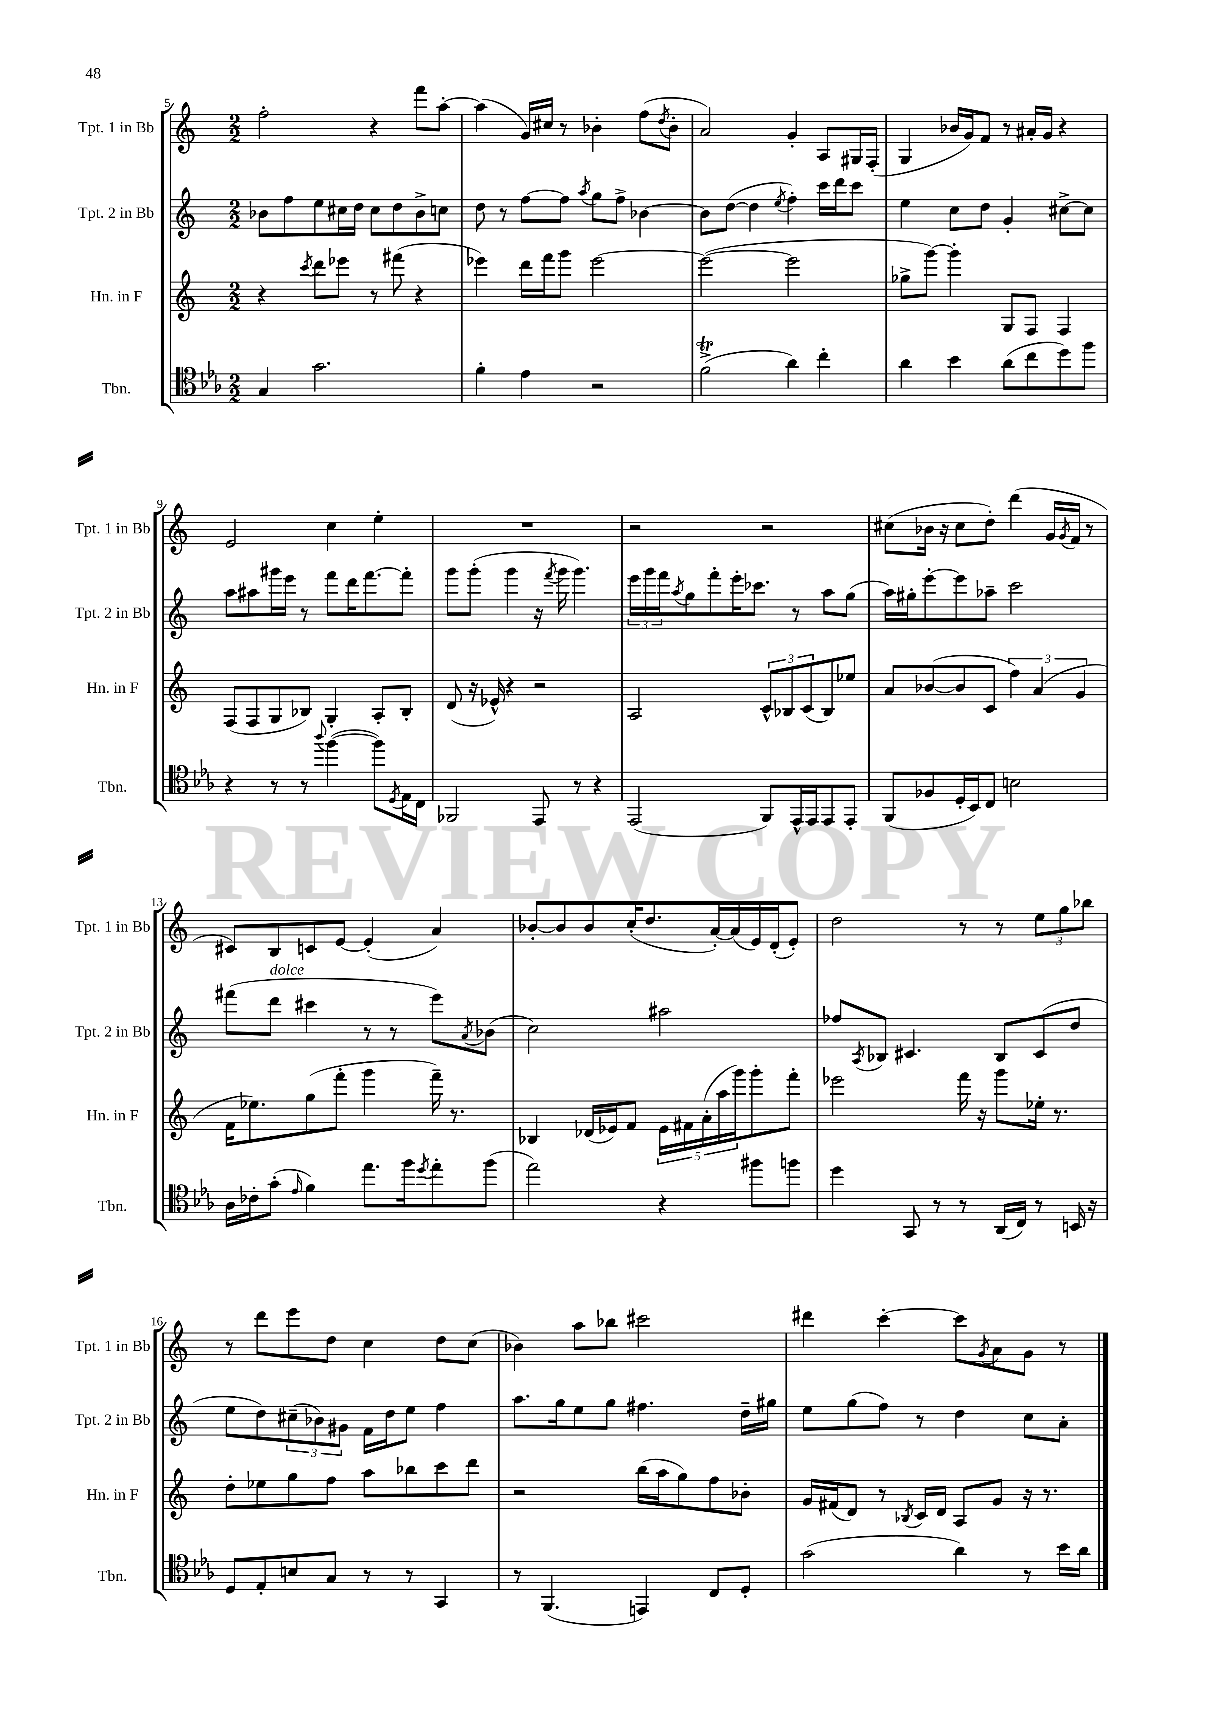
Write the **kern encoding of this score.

**kern	**kern	**kern	**kern
*part4	*part3	*part2	*part1
*staff4	*staff3	*staff2	*staff1
*I"Tbn.	*I"Hn. in F	*I"Tpt. 2 in Bb	*I"Tpt. 1 in Bb
*I'Tbn.	*I'Hn. in F	*I'Tpt. 2 in Bb	*I'Tpt. 1 in Bb
*clefC4	*clefG2	*clefG2	*clefG2
*k[b-e-a-]	*k[]	*k[]	*k[]
*M2/2	*M2/2	*M2/2	*M2/2
=5	=5	=5	=5
4G/	4r	8b-X\L	2ff'\
.	.	8ff\	.
.	8qccc/	.	.
2.g\	8ddd\L	8ee\	.
.	8eee-X\J	16cc#X\L	.
.	.	16dd\JJ	.
.	8r	8cc#\L	4r
.	(8fff#X\	8dd\	.
.	4r	8b-^\	8fff\L
.	.	8ccn\J	[8aa'\J
=6	=6	=6	=6
4f'\	4eee-X\)	8dd\	(4aa\]
.	.	8r	.
4e-\	16ddd\LL	[8ff\L	16g/LL)
.	16fff\J	.	16cc#X/JJ
.	8ggg\J	8ff\J]	8r
.	.	8qaa/	.
2r	[2eee-\	8gg\L	4b-X'\
.	.	8ff^\J	.
.	.	[4b-X\	(8ff\L
.	.	.	8qdd/
.	.	.	8b-'\J
=7	=7	=7	=7
(2fT^\	(2eee-\_	8b-\L]	2a/)
.	.	([8dd\J	.
.	.	4dd\]	.
.	.	8qee/	.
4a-\)	2eee-\]	4ff'\)	4g'/
4cc'\	.	16ccc\LL	8A/L
.	.	16ddd\J	.
.	.	8ccc\J	16G#X/L
.	.	.	(16F'/JJ
=8	=8	=8	=8
4a-\	8gg-X^\L	4ee\	4G/
.	[8ggg\J)	.	.
4b-\	4ggg'\]	8cc\L	16b-X/LL
.	.	.	16g/J)
.	.	8dd\J	8f/J
(8a-\L	8G/L	4g'/	8r
8cc\	8F/J	.	16a#X'/LL
.	.	.	16g/JJ
8dd\)	4F/	[8cc#X^\L	4r
8ff\J	.	8cc#\J]	.
!!LO:LB:g=z
=9	=9	=9	=9
4r	(8F/L	8aa\L	2e/
.	8F/	8aa#X\	.
8r	8G/	16ggg#X\L	.
.	.	16eee\JJ	.
8r	8B-X/J)	8r	.
8qqaa-/	.	.	.
([4ff\	4G'/	8fff\L	4cc\
.	.	16ddd\K	.
.	.	[8.fff\	.
8ff\L])	8A'/L	.	4ee'\
8qD/	.	.	.
16E-\L	8B-'/J	8fff'\J]	.
16C\JJ	.	.	.
=10	=10	=10	=10
2FF-X/	(8d/	8ggg\L	1r
.	16r	(8ggg'\J	.
.	16e-X^^/)	.	.
.	4r	4ggg\	.
8EE-/	2r	16r	.
.	.	8qfff/	.
.	.	16ggg\	.
8r	.	4.ggg\)	.
4r	.	.	.
=11	=11	=11	=11
(2EE-/	2A/	24eee\LL	2r
.	.	24ggg\	.
.	.	24fff\J	.
.	.	8qaa/	.
.	.	8gg\	.
.	.	8fff'\	.
.	.	16eee'\K	.
.	.	8.ccc-X\J	.
8FF/L)	12c^^/L	.	2r
.	12B-X/	.	.
16EE-^^/L	.	8r	.
.	(12c/	.	.
16EE-/J	.	.	.
8EE-/	8B-/)	8aa\L	.
8EE-'/J	8ee-X/J	(8gg\J	.
=12	=12	=12	=12
(8FF/L	8a/L	16aa\LL)	(8cc#X\L
.	.	16gg#X'\J	.
8F-X/	([8b-X/	[8eee'\	16b-X\Jk
.	.	.	16r
16D'/L	8b-/]	8eee\]	8cc#\L
16BB-/J)	.	.	.
8C/J	8c/J	8aa-X~\J	8dd'\J)
2Bn\	6ff\)	2ccc\	(4ddd\
.	(6a/	.	.
.	.	.	16g/LL
.	.	.	8qg/
.	.	.	16f/JJ
.	6g/	.	.
.	.	.	8r
!!LO:LB:g=z
=13	=13	=13	=13
16A-\LL	16f\KL	(8fff#X\L	8c#X/L)
16c-X'\J	8.ee-X\)	.	.
!	!	!LO:TX:a:i:t=dolce	!
(8g'\J	.	8ddd\J	8B/
16qqe-/	.	.	.
4f\)	(8gg\	4ccc#X\	8cn/
.	8fff'\J	.	[8e/J
8.ee-\L	4ggg\	8r	(4e'/]
.	.	8r	.
16ff\k	.	.	.
8qdd/	.	.	.
8ee-'\	16fff~\)	8eee\L)	4a/)
.	8.r	.	.
.	.	8qa/	.
(8ff\J	.	(8b-X\J	.
=14	=14	=14	=14
2ee-\)	4B-X/	2cc\)	[8b-X'/L
.	.	.	8b-/]
.	(16d-X/LL	.	8b-/
.	16e-X/J)	.	.
.	8f/J	.	(16cc'/K
.	.	.	8.dd/
4r	20e-\LL	2aa#X\	.
.	20f#X\	.	.
.	(20a'\	.	.
.	.	.	[16a'/L)
.	20aa\	.	.
.	.	.	(16a/]
.	20ggg\J)	.	.
8ff#X\L	8ggg'\	.	16e/)
.	.	.	(16d'/J
8ffn\J	8fff'\J	.	8e'/J)
=15	=15	=15	=15
4dd\	2eee-X\	8ff-X/L	2dd\
.	.	8qA/	.
.	.	8B-X/J	.
8GG/	.	4.c#X/	.
8r	.	.	.
8r	16fff\	.	8r
.	16r	.	.
(16AA-/LL	8ggg\L	8B-/L	8r
16C/JJ)	.	.	.
8r	16ee-X'\Jk	(8c#/	12ee\L
.	8.r	.	.
.	.	.	12gg\
16BBn/	.	8dd/J	.
.	.	.	12bb-X\J
16r	.	.	.
!!LO:LB:g=z
=16	=16	=16	=16
8D/L	8dd'\L	8ee\L	8r
8E-'/	8ee-X\	8dd\)	8ddd\L
8Bn/	8gg\	(12cc#X~\	8eee\
.	.	12b-X\)	.
8G/J	8ff\J	.	8dd\J
.	.	12g#X\J	.
8r	8aa\L	16f\LL	4cc\
.	.	16dd\J	.
8r	8bb-X\	8ee\J	.
4GG/	8ccc\	4ff\	8dd\L
.	8ddd\J	.	(8cc\J
=17	=17	=17	=17
8r	2r	8.aa\L	4b-X\)
(4.FF/	.	.	.
.	.	16gg\k	.
.	.	8ee\	8aa\L
.	.	8gg\J	8bb-X\J
4EEn/)	(16bb\LL	4.ff#X\	2ccc#X\
.	16aa\J	.	.
.	8gg\)	.	.
8C/L	8ff\	.	.
8D'/J	8b-X'\J	16dd~\LL	.
.	.	16gg#X\JJ	.
=18	=18	=18	=18
(2g\	16g/LL	8ee\L	4ddd#X\
.	(16f#X/J	.	.
.	8d/J)	(8gg\	.
.	8r	8ff\J)	[4ccc'\
.	8qB-X/	.	.
.	16c/LL	8r	.
.	16d/JJ	.	.
4a-\)	8A/L	4dd\	8ccc\L]
.	.	.	8qg/
.	8g/J	.	8a\
8r	16r	8cc\L	8g\J
.	8.r	.	.
16b-\LL	.	8a'\J	8r
16a-\JJ	.	.	.
==	==	==	==
*-	*-	*-	*-
